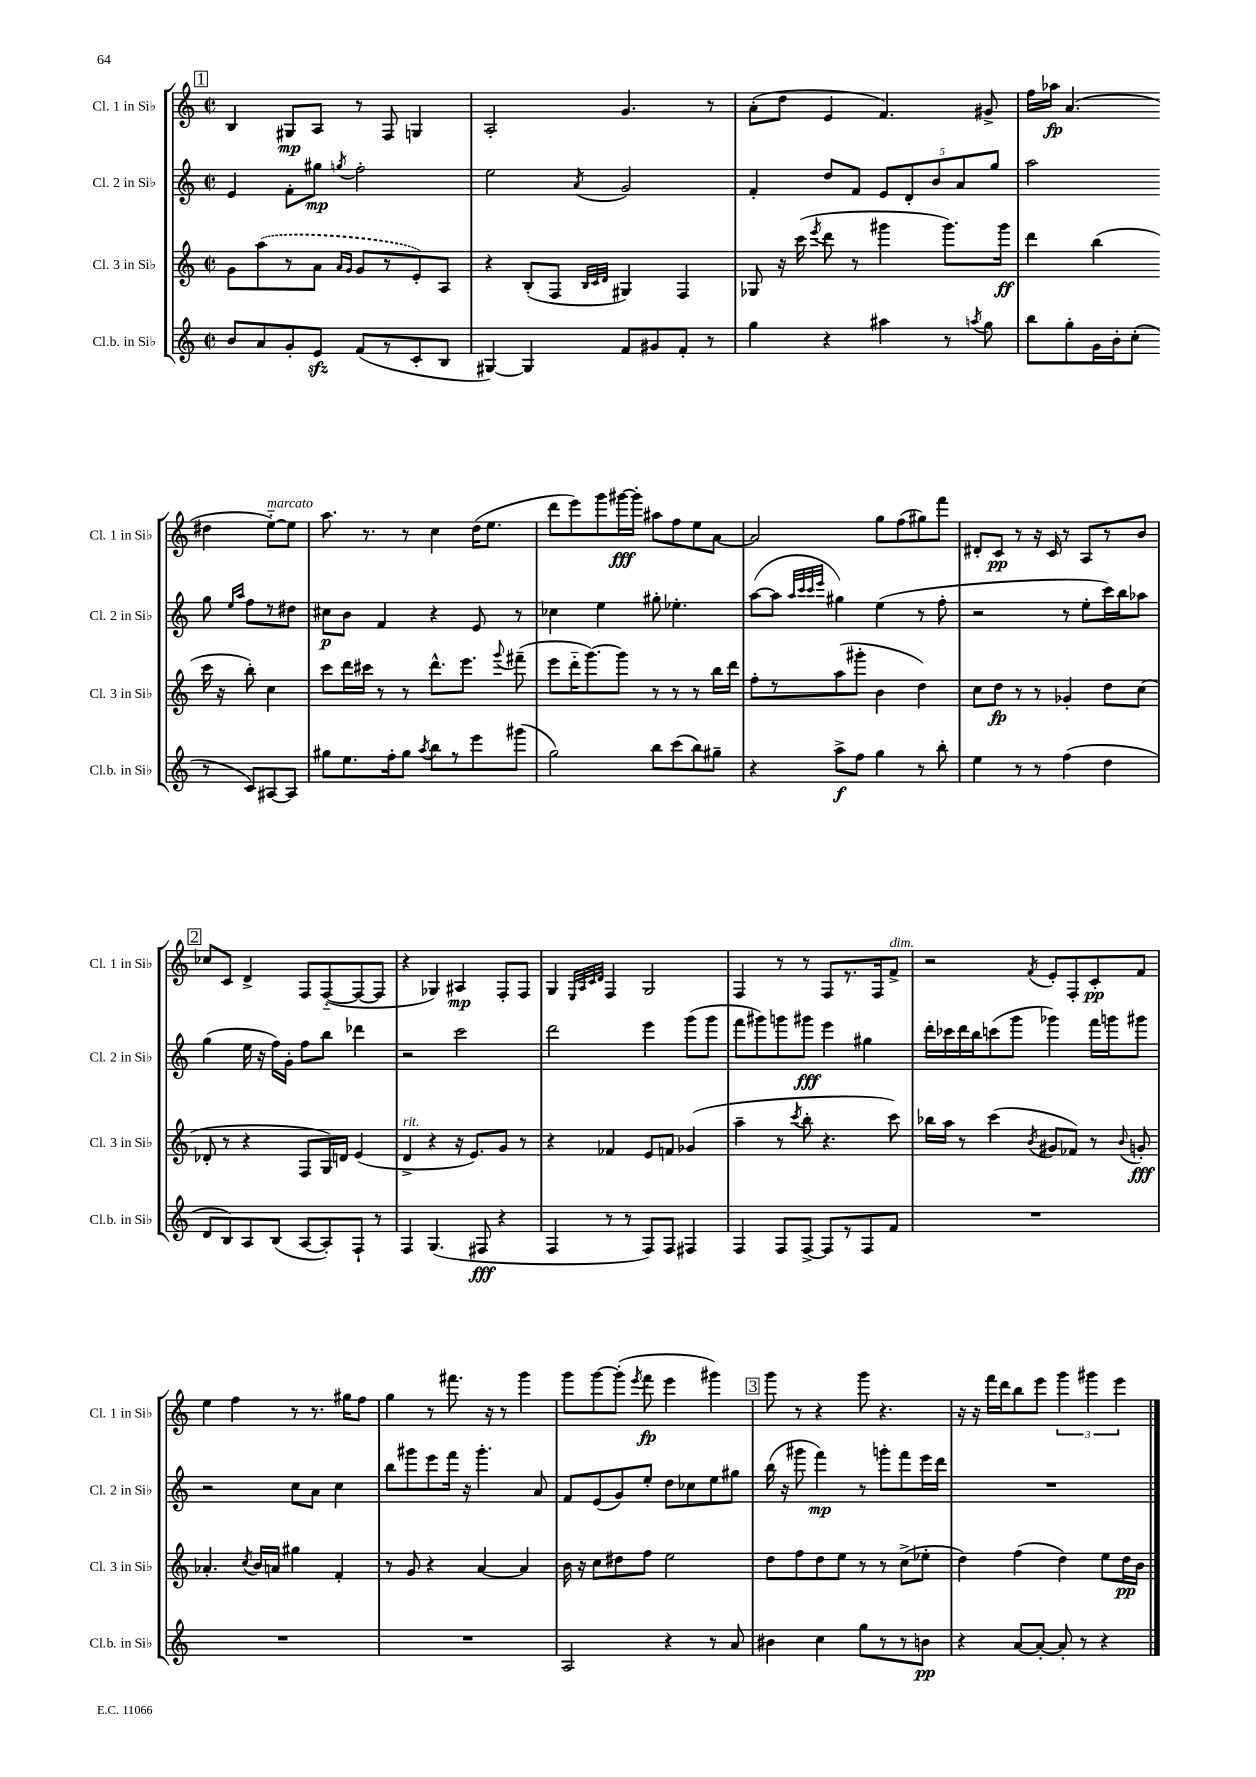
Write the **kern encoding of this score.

**kern	**dynam	**kern	**dynam	**kern	**dynam	**kern	**dynam
*part4	*part4	*part3	*part3	*part2	*part2	*part1	*part1
*staff4	*staff4	*staff3	*staff3	*staff2	*staff2	*staff1	*staff1
*I"Cl.b. in Si♭	*	*I"Cl. 3 in Si♭	*	*I"Cl. 2 in Si♭	*	*I"Cl. 1 in Si♭	*
*I'Cl.b. in Si♭	*	*I'Cl. 3 in Si♭	*	*I'Cl. 2 in Si♭	*	*I'Cl. 1 in Si♭	*
*clefG2	*	*clefG2	*	*clefG2	*	*clefG2	*
*k[]	*	*k[]	*	*k[]	*	*k[]	*
*M2/2	*	*M2/2	*	*M2/2	*	*M2/2	*
*met(c|)	*	*met(c|)	*	*met(c|)	*	*met(c|)	*
!!LO:REH:place=s1:t=1
=5	=5	=5	=5	=5	=5	=5	=5
8b/L	.	8g\L	.	4e/	.	4B/	.
8a/	.	(8aa\	.	.	.	.	.
8g'/	.	8r	.	8f'\L	.	8G#X/L	mp
8ezz/J	.	8a\J	.	8gg#X\J	mp	8A/J	.
.	.	16qqa/LL	.	.	.	.	.
.	.	16qqg/JJ	.	8qggn/	.	.	.
(8f/L	.	8g/L	.	2ff'\	.	8r	.
8r	.	8r	.	.	.	8F/	.
8c'/	.	8e'/)	.	.	.	4Gn/	.
8B/J	.	8A/J	.	.	.	.	.
=6	=6	=6	=6	=6	=6	=6	=6
[4G#X/)	.	4r	.	2ee\	.	2A'/	.
4G#/]	.	(8B'/L	.	.	.	.	.
.	.	8F/J	.	.	.	.	.
.	.	32qqB/LLL	.	.	.	.	.
.	.	32qqc/	.	.	.	.	.
.	.	32qqd/JJJ	.	8qa/	.	.	.
8f/L	.	4G#X/)	.	2g/	.	4.g/	.
8g#X/	.	.	.	.	.	.	.
8f'/J	.	4F/	.	.	.	.	.
8r	.	.	.	.	.	8r	.
=7	=7	=7	=7	=7	=7	=7	=7
4gg\	.	8G-X/	.	4f'/	.	(8a'\L	.
.	.	16r	.	.	.	8dd\J	.
.	.	(16ccc\	.	.	.	.	.
.	.	8qeee/	.	.	.	.	.
4r	.	8ddd\	.	8dd/L	.	4e/	.
.	.	8r	.	8f/J	.	.	.
4aa#X\	.	4ggg#X\	.	10e/L	.	4.f/)	.
.	.	.	.	10d'/	.	.	.
.	.	.	.	10b/	.	.	.
8r	.	8.ggg#\L)	.	.	.	.	.
.	.	.	.	10a/	.	.	.
8qaan/	.	.	.	.	.	.	.
8gg\	.	.	.	.	.	8g#X^/	.
.	.	.	.	10gg/J	.	.	.
.	.	16ggg#\Jk	ff	.	.	.	.
=8	=8	=8	=8	=8	=8	=8	=8
8bb\L	.	4ddd\	.	2aa\	.	16ff\LL	.
.	.	.	.	.	.	16aa-X\JJ	fp
8gg'\	.	.	.	.	.	(4.a/	.
16g\L	.	(4bb\	.	.	.	.	.
16b'\J	.	.	.	.	.	.	.
(8cc'\J	.	.	.	.	.	.	.
8r	.	16ccc\	.	8gg\	.	4dd#X\	.
.	.	16r	.	.	.	.	.
.	.	.	.	16qqee/LL	.	.	.
.	.	.	.	16qqaa/JJ	.	.	.
8c/L)	.	8bb'\)	.	8ff\L	.	.	.
!	!	!	!	!	!	!LO:TX:a:i:t=marcato	!
[8A#X/	.	4cc\	.	8r	.	[8ee\L)	.
8A#/J]	.	.	.	8dd#X\J	.	8ee\J]	.
!!LO:LB:g=z
=9	=9	=9	=9	=9	=9	=9	=9
8gg#X\L	.	8ccc\L	.	8cc#X\L	p	8.aa\	.
8.ee\	.	16ddd\L	.	8b\J	.	.	.
.	.	16ccc#X\JJ	.	.	.	8.r	.
.	.	8r	.	4f/	.	.	.
16ff'\k	.	.	.	.	.	.	.
8gg#\J	.	8r	.	.	.	8r	.
8qaa/	.	.	.	.	.	.	.
8bb\L	.	8.ddd^^\L	.	4r	.	4cc\	.
8r	.	.	.	.	.	.	.
.	.	8.eee\J	.	.	.	.	.
8eee\	.	.	.	8e/	.	(16dd\KL	.
.	.	.	.	.	.	8.ee\J	.
.	.	8qqggg/	.	.	.	.	.
(8ggg#X\J	.	(8fff#X~\	.	8r	.	.	.
=10	=10	=10	=10	=10	=10	=10	=10
2gg\)	.	8eee\L	.	4cc-X\	.	8ddd\L	.
.	.	16ddd\K	.	.	.	8eee\)	.
.	.	[8.ggg\)	.	.	.	.	.
.	.	.	.	4ee\	.	8ggg\	.
.	.	8ggg\J]	.	.	.	[16ggg#X\L	fff
.	.	.	.	.	.	16ggg#'\JJ]	.
8bb\L	.	8r	.	8gg#X'\	.	8aa#X\L	.
(8ccc\	.	8r	.	4.ee-X'\	.	8ff\	.
8bb\)	.	8r	.	.	.	8ee\	.
8gg#X~\J	.	16bb\LL	.	.	.	[8a\J	.
.	.	16ddd\JJ	.	.	.	.	.
=11	=11	=11	=11	=11	=11	=11	=11
4r	.	8ff'\L	.	([8aa\L	.	2a/]	.
.	.	8r	.	8aa\J]	.	.	.
.	.	.	.	32qqaa/LLL	.	.	.
.	.	.	.	32qqccc/	.	.	.
.	.	.	.	32qqccc/	.	.	.
.	.	.	.	32qqeee/JJJ	.	.	.
8aa^\L	f	(8aa\	.	4gg#X\)	.	.	.
8ff\J	.	8ggg#X'\J	.	.	.	.	.
4gg\	.	4b\	.	(4ee\	.	8gg\L	.
.	.	.	.	.	.	(8ff\	.
8r	.	4dd\)	.	8r	.	8gg#X\)	.
8bb'\	.	.	.	8ff'\	.	8fff\J	.
=12	=12	=12	=12	=12	=12	=12	=12
4ee\	.	8cc\L	.	2r	.	8d#X'/L	.
.	.	8dd\J	fp	.	.	8c/J	pp
8r	.	8r	.	.	.	8r	.
8r	.	8r	.	.	.	16r	.
.	.	.	.	.	.	16c/	.
(4ff\	.	4g-X'/	.	8r	.	8r	.
.	.	.	.	8ee'\L	.	8A/L	.
4dd\	.	8dd\L	.	16ccc\L)	.	8r	.
.	.	.	.	16bb\J	.	.	.
.	.	(8cc\J	.	8aa-X\J	.	8b/J	.
!!LO:LB:g=z
!!LO:REH:place=s1:t=2
=13	=13	=13	=13	=13	=13	=13	=13
8d/L	.	8d-X'/	.	(4gg\	.	8cc-X/L	.
8B/)	.	8r	.	.	.	8c/J	.
8A/	.	4r	.	16ee\	.	4d^/	.
.	.	.	.	16r	.	.	.
(8B/J	.	.	.	16ff\LL)	.	.	.
.	.	.	.	16g'\JJ	.	.	.
[8A/L	.	8F/L	.	8ff\L	.	8F/L	.
8A'/])	.	16G/L)	.	8bb\J	.	([8F/	.
.	.	16dn/JJ	.	.	.	.	.
8F`/J	.	(4e/	.	4ddd-X\	.	8F/_	.
8r	.	.	.	.	.	8F/J]	.
=14	=14	=14	=14	=14	=14	=14	=14
!	!	!LO:TX:a:i:t=rit.	!	!	!	!	!
4F/	.	4d^/	.	2r	.	4r	.
(4.G/	.	4r	.	.	.	4G-X/)	.
.	.	16r	.	2ccc\	.	4A#X/	mp
.	.	8.e/L)	.	.	.	.	.
8F#X/	fff	.	.	.	.	.	.
4r	.	8g/J	.	.	.	8F'/L	.
.	.	8r	.	.	.	8F/J	.
=15	=15	=15	=15	=15	=15	=15	=15
4F/	.	4r	.	2ddd\	.	4G/	.
.	.	.	.	.	.	32qqE/LLL	.
.	.	.	.	.	.	32qqA/	.
.	.	.	.	.	.	32qqc/	.
.	.	.	.	.	.	32qqd/JJJ	.
8r	.	4f-X/	.	.	.	4F/	.
8r	.	.	.	.	.	.	.
8F/L)	.	8e/L	.	4eee\	.	2G/	.
8F/J	.	8fn/J	.	.	.	.	.
4F#X/	.	(4g-X/	.	(8ggg\L	.	.	.
.	.	.	.	8ggg\J	.	.	.
=16	=16	=16	=16	=16	=16	=16	=16
4F/	.	4aa~\	.	8fff\L	.	4F/	.
.	.	.	.	8ggg#X\)	.	.	.
8F/L	.	8r	.	8gggn\	.	8r	.
.	.	8qccc/	.	.	.	.	.
[8F^/J	.	8bb'\	.	8ggg#X\J	fff	8r	.
8F/L]	.	4.r	.	4eee\	.	8F/L	.
8r	.	.	.	.	.	8.r	.
8F/	.	.	.	4gg#X\	.	.	.
.	.	.	.	.	.	16F/k	.
!	!	!	!	!	!	!LO:TX:a:i:t=dim.	!
8f/J	.	8ccc\)	.	.	.	8f^/J	.
=17	=17	=17	=17	=17	=17	=17	=17
1r	.	16bb-X\LL	.	16ddd'\LL	.	2r	.
.	.	16aa\JJ	.	16ccc-X\	.	.	.
.	.	8r	.	16ddd\	.	.	.
.	.	.	.	16bb\J	.	.	.
.	.	(4ccc\	.	(8cccn\	.	.	.
.	.	.	.	8ggg\J	.	.	.
.	.	8qb/	.	.	.	8qf/	.
.	.	8g#X/L	.	4ggg-X\)	.	8e'/L	.
.	.	8f-X/J)	.	.	.	8F'/	.
.	.	8r	.	16fff\LL	.	8c'/	pp
.	.	.	.	16gggn\J	.	.	.
.	.	8qqb/	.	.	.	.	.
.	.	8gn'/	fff	8ggg#X\J	.	8f/J	.
!!LO:LB:g=z
=18	=18	=18	=18	=18	=18	=18	=18
1r	.	4.a-X'/	.	2r	.	4ee\	.
.	.	.	.	.	.	4ff\	.
.	.	8qcc/	.	.	.	.	.
.	.	16b/LL	.	.	.	.	.
.	.	16an/JJ	.	.	.	.	.
.	.	4gg#X\	.	8cc\L	.	8r	.
.	.	.	.	8a\J	.	8.r	.
.	.	4f'/	.	4cc\	.	.	.
.	.	.	.	.	.	16gg#X\KL	.
.	.	.	.	.	.	8ff\J	.
=19	=19	=19	=19	=19	=19	=19	=19
1r	.	8r	.	8bb\L	.	4gg\	.
.	.	8g/	.	8ggg#X\	.	.	.
.	.	4r	.	8eee\	.	8r	.
.	.	.	.	16fff\Jk	.	8.fff#X\	.
.	.	.	.	16r	.	.	.
.	.	[4a/	.	4.ggg#'\	.	.	.
.	.	.	.	.	.	16r	.
.	.	.	.	.	.	8r	.
.	.	4a/]	.	.	.	4ggg\	.
.	.	.	.	8a/	.	.	.
=20	=20	=20	=20	=20	=20	=20	=20
2A/	.	16b\	.	8f/L	.	8ggg\L	.
.	.	16r	.	.	.	.	.
.	.	8cc\L	.	(8e/	.	[8ggg\	.
.	.	8dd#X\	.	8g/)	.	(8ggg'\J]	.
.	.	.	.	.	.	8qeee/	.
.	.	8ff\J	.	8ee'/J	.	8fff\	fp
4r	.	2ee\	.	8dd\L	.	4eee\	.
.	.	.	.	8cc-X\	.	.	.
8r	.	.	.	8ee\	.	4ggg#X\)	.
8a/	.	.	.	8gg#X\J	.	.	.
!!LO:REH:place=s1:t=3
=21	=21	=21	=21	=21	=21	=21	=21
4b#X\	.	8dd\L	.	(16bb\	.	8ggg\	.
.	.	.	.	16r	.	.	.
.	.	8ff\	.	8ggg#X\	.	8r	.
4cc\	.	8dd\	.	4fff\)	mp	4r	.
.	.	8ee\J	.	.	.	.	.
8gg\L	.	8r	.	8r	.	8ggg\	.
8r	.	8r	.	8gggn'\L	.	4.r	.
8r	.	(8cc^\L	.	8fff\	.	.	.
8bn\J	pp	8ee-X'\J	.	16eee\L	.	.	.
.	.	.	.	16ddd\JJ	.	.	.
=22	=22	=22	=22	=22	=22	=22	=22
4r	.	4dd\)	.	1r	.	16r	.
.	.	.	.	.	.	16r	.
.	.	.	.	.	.	16fff\LL	.
.	.	.	.	.	.	16ddd\J	.
[8a/L	.	(4ff\	.	.	.	8bb\	.
8a'/J_	.	.	.	.	.	8eee\J	.
8a'/]	.	4dd\)	.	.	.	6ggg\	.
8r	.	.	.	.	.	.	.
.	.	.	.	.	.	6ggg#X\	.
4r	.	8ee\L	.	.	.	.	.
.	.	.	.	.	.	6eee\	.
.	.	16dd\L	pp	.	.	.	.
.	.	16b\JJ	.	.	.	.	.
==	==	==	==	==	==	==	==
*-	*-	*-	*-	*-	*-	*-	*-
